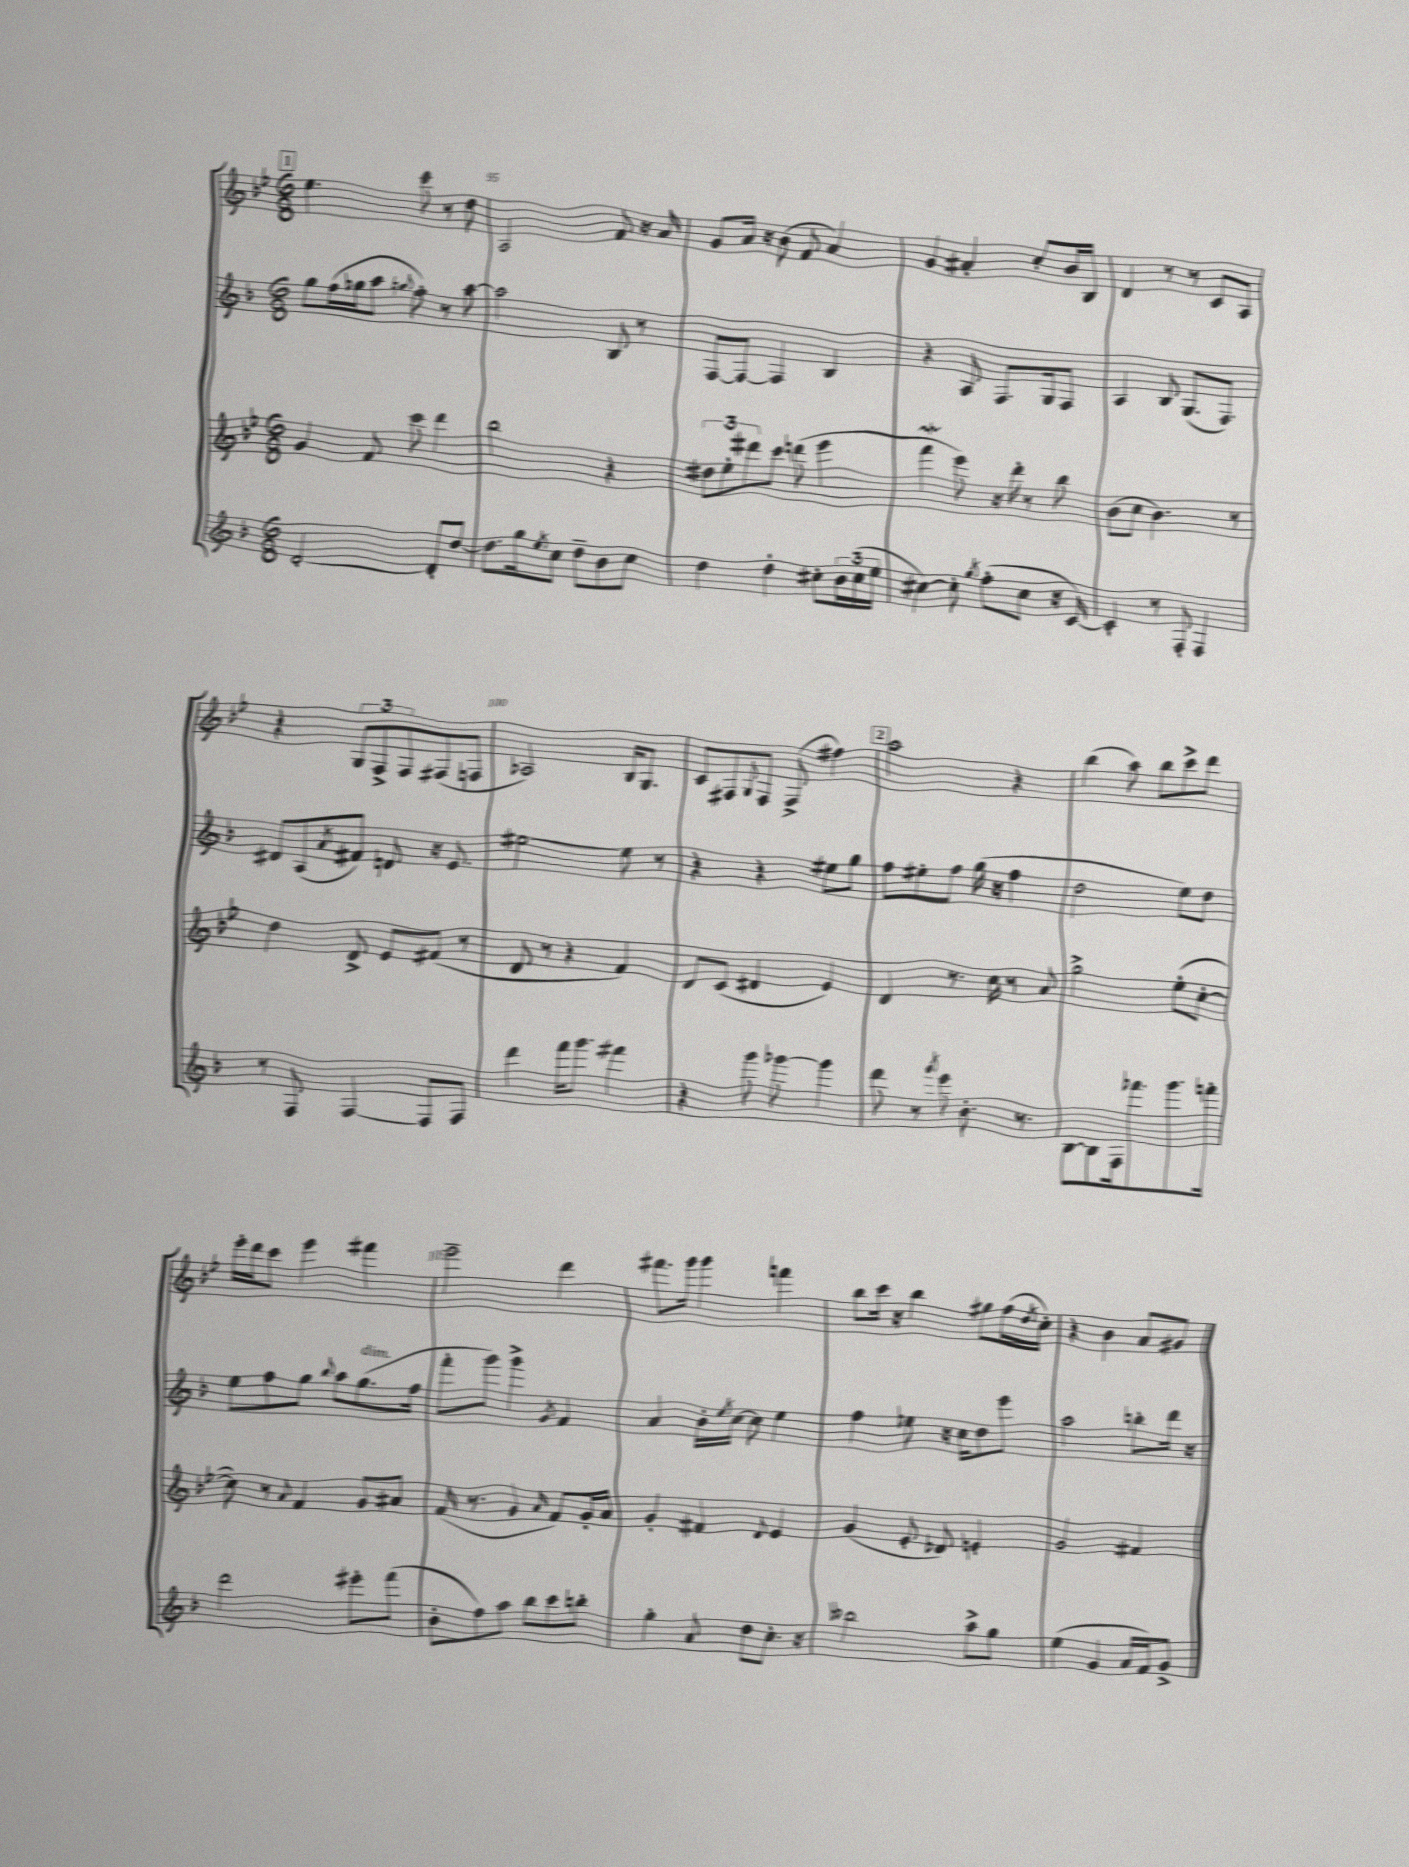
<<
\new StaffGroup <<
\new Staff = "s0" {
    \clef treble \key bes \major \numericTimeSignature \time 6/8
    \mark \markup { \box "1" } ees''4. c'''8 r8 d''8 |
    a2 f'8 r16 a'16 |
    g'8 a'16 r16 bes'8( f'8 a'4) |
    g'4 ais'4-. c''8-. bes'16 bes16 |
    d'4 r8 r8 c'8 a8 |
    r4 \tuplet 3/2 { g8 f8-> f8 } fis8( f8 |
    aes2) bes16 g8. |
    c'8 fis8 \appoggiatura { g8 } fis8 fis8->( fis''4) |
    \mark \markup { \box "2" } a''2 r4 |
    bes''4( a''8) bes''8 c'''8-> d'''8 |
    ees'''16-. d'''16 c'''8 ees'''4 fis'''4 |
    ees'''2-- d'''4 |
    fis'''8. g'''16 g'''4 f'''4 |
    bes''8 c'''16 r16 bes''4 gis''8 f''16( \acciaccatura { d''8 } c''16-.) |
    r4 bes'4 a'8 gis'8 \bar "|." |
}
\new Staff = "s1" {
    \clef treble \key f \major \numericTimeSignature \time 6/8
    \mark \markup { \box "1" } g''8 f''16( ges''16 a''8 \appoggiatura { g''8 } f''8-.) r8 a''8~ |
    a''2 bes8 r8 |
    f8~ f8~ f4 bes4 |
    r4 a8 f8. g16 f8 |
    a4 bes8 g8.( f8.) |
    dis'8 a8( \acciaccatura { a'8 } fis'8) d'8 r16 e'8. |
    eis''2~ eis''8 r8 |
    r4 r4 eis''8 g''8 |
    \mark \markup { \box "2" } f''8 eis''8-. f''8 g''16( r16 f''4 |
    d''2 e''8) d''8 |
    e''8 f''8 g''8 \appoggiatura { bes''8 } a''8 g''8.^\markup { \italic "dim." }( f''16 |
    f'''8-. g'''8) g'''4-> \acciaccatura { g'8 } f'4 |
    a'4 bes'16-. \acciaccatura { e''8 } c''16~ c''8 e''4 |
    f''4 ees''8 r16 c''16 d''8 e'''8 |
    a''2 b''8-. d'''16 r16 \bar "|." |
}
\new Staff = "s2" {
    \clef treble \key bes \major \numericTimeSignature \time 6/8
    \mark \markup { \box "1" } g'4 f'8 c'''8 d'''4 |
    bes''2 r4 |
    \tuplet 3/2 { dis''8 ees''8-. dis'''8 } c'''8 d'''8( ees'''4 |
    f'''4\mordent ees'''8) r16 d'''16-. r8 bes''8 |
    bes'8( c''8 bes'4.) r8 |
    d''4 d'8-> ees'8 fis'8( r8 |
    d'8 r8 r4 f'4) |
    d'8 c'8( dis'4 ees'4) |
    \mark \markup { \box "2" } d'4 r8. c''16 r8 a'8 |
    g''2-> ees''8-.( c''8~-. |
    c''8) r8 \appoggiatura { a'8 } f'4 g'8 ais'8 |
    f'16( r8. g'4 \grace { a'16 } f'8) g'16-. a'16 |
    g'4-. fis'4 \appoggiatura { d'8 } ees'4 |
    g'4( ees'8-. des'8) e'4-. |
    g'2 fis'4 \bar "|." |
}
\new Staff = "s3" {
    \clef treble \key f \major \numericTimeSignature \time 6/8
    \mark \markup { \box "1" } d'2~-. d'8-. d''8~ |
    d''8. g''16 \acciaccatura { e''8 } c''8 d''8-- bes'8 c''8 |
    d''4 d''4-. cis''8-. \tuplet 3/2 { bes'16 cis''16( e''16 } |
    cis''4~) cis''8-. \acciaccatura { g''8 } f''8-.( cis''8 r16 c'16~) |
    c'4-. r8 f8-. f4 |
    r8 f8 f4~ f8 f8 |
    d'''4 f'''16 g'''8. fis'''4 |
    r4 g'''8 ges'''8~ ges'''4 |
    \mark \markup { \box "2" } d'''8 r8 \acciaccatura { g'''8 } e'''8 bes'8.-. r8. |
    bes8~ bes8 f16 fes'''8. g'''8. f'''16-. |
    d'''2 eis'''8-. f'''8( |
    bes'8-. f''8) a''8 bes''8 c'''8 b''8-. |
    g''4-. a'8 d''8 c''8.-. r16 |
    beses''2 a''8-> g''8 |
    e''4( g'4 a'16 f'16) g'8-> \bar "|." |
}
>>
>>
\layout { \context { \Score currentBarNumber = #94 \override BarNumber.break-visibility = ##(#f #t #t) barNumberVisibility = #(every-nth-bar-number-visible 5) } }
